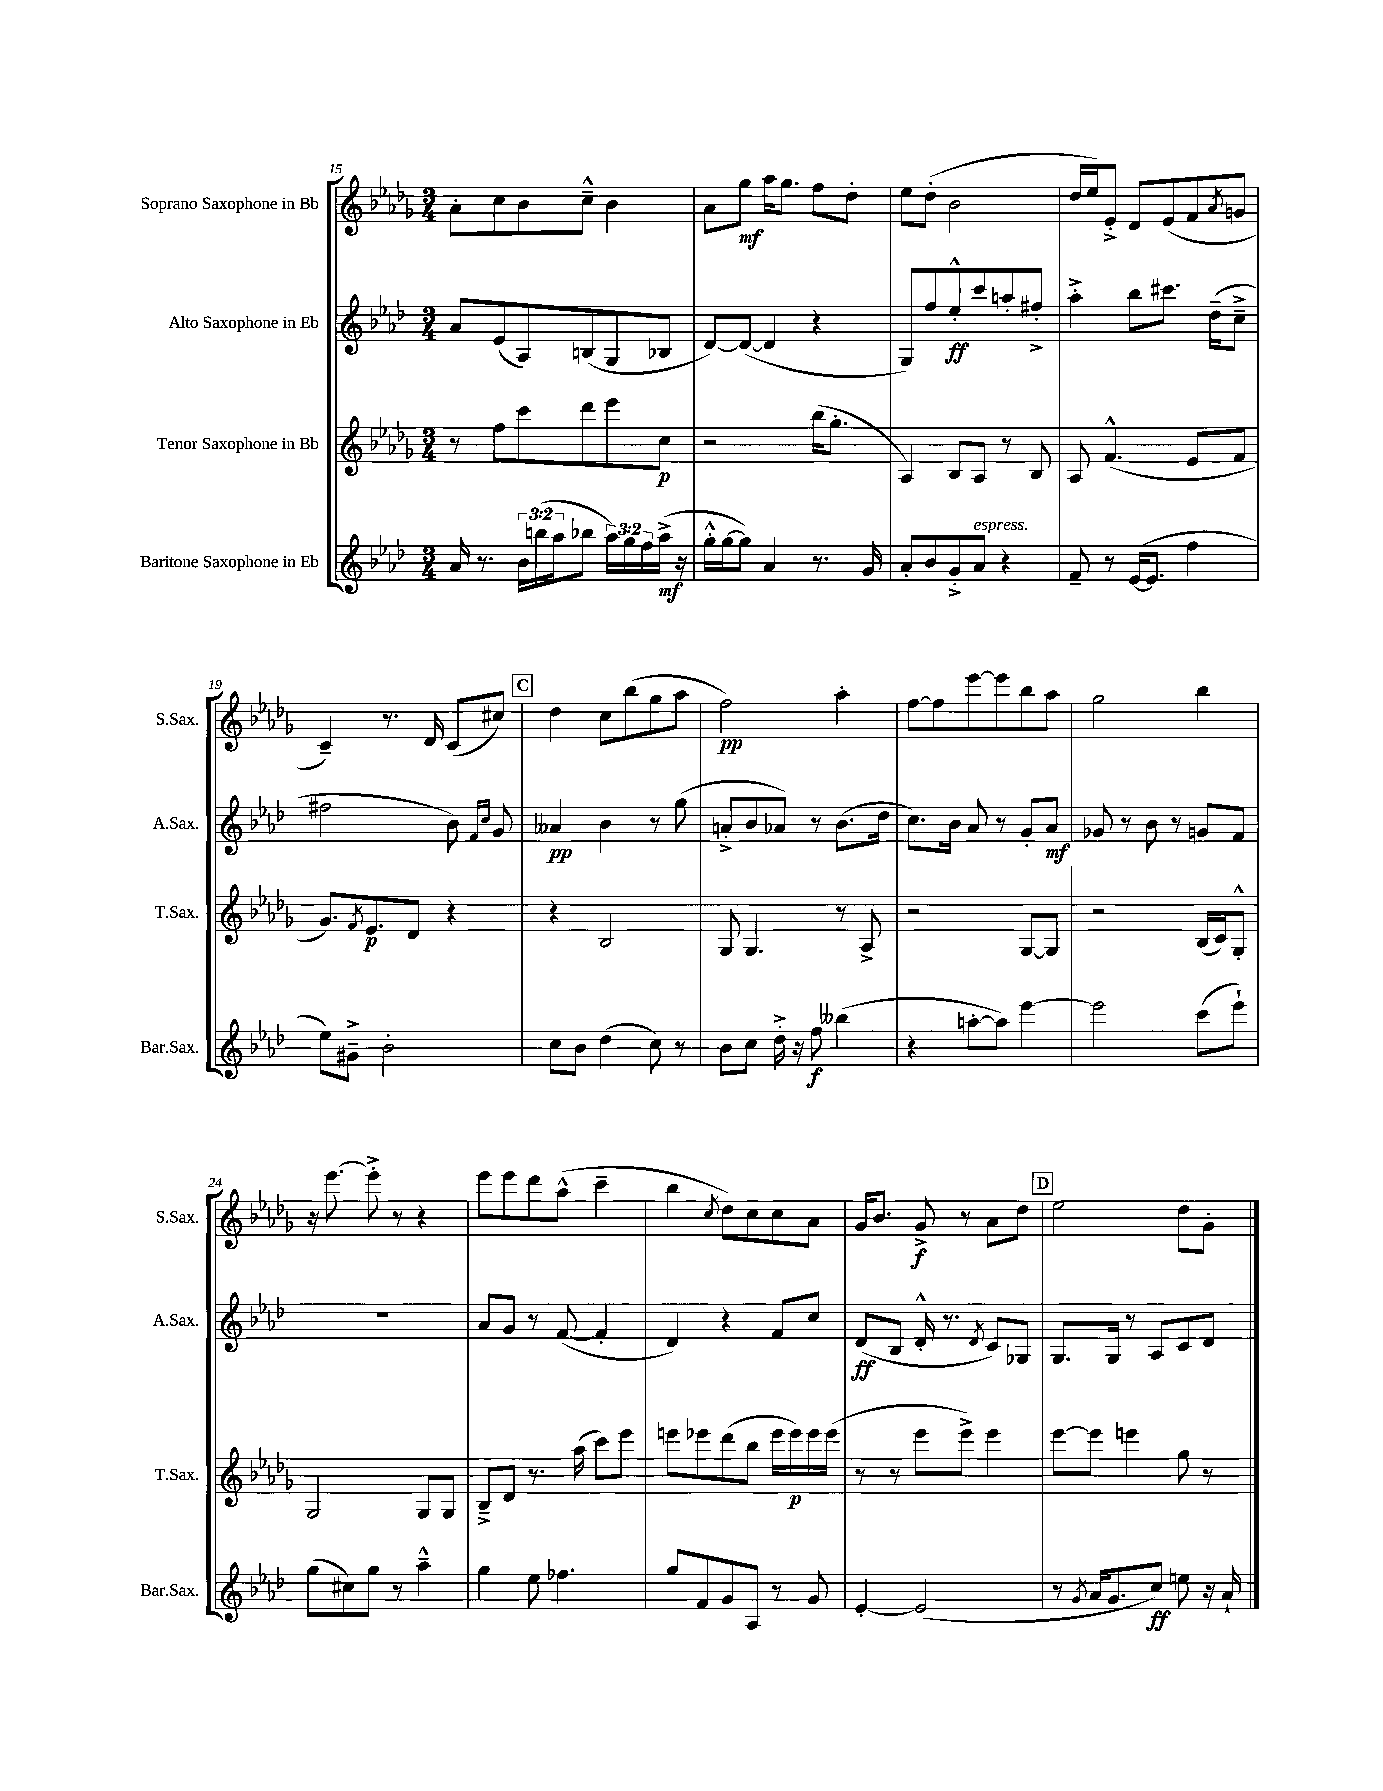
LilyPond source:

<<
\new StaffGroup <<
\new Staff = "s0" \with { instrumentName = "Soprano Saxophone in Bb" shortInstrumentName = "S.Sax." } {
    \clef treble \key des \major \numericTimeSignature \time 3/4
    aes'8-. c''8 bes'8 c''8---^ bes'4 |
    aes'8 ges''8\mf aes''16 ges''8. f''8 des''8-. |
    ees''8 des''8-.( bes'2 |
    des''16 ees''16) ees'8-.-> des'8 ees'8( f'8 \acciaccatura { aes'8 } g'8 |
    c'4--) r8. des'16 c'8( cis''8) |
    \mark \markup { \box "C" } des''4 c''8 bes''8( ges''8 aes''8 |
    f''2\pp) aes''4-. |
    f''8~ f''8 ees'''8~ ees'''8 bes''8 aes''8 |
    ges''2 bes''4 |
    r16 ees'''8.~ ees'''8-.-> r8 r4 |
    ees'''8 ees'''8 des'''8 aes''8-^( c'''4-- |
    bes''4 \acciaccatura { c''8 } des''8) c''8 c''8 aes'8 |
    ges'16 bes'8. ges'8->\f r8 aes'8 des''8 |
    \mark \markup { \box "D" } ees''2 des''8 ges'8-. \bar "|." |
}
\new Staff = "s1" \with { instrumentName = "Alto Saxophone in Eb" shortInstrumentName = "A.Sax." } {
    \clef treble \key aes \major \numericTimeSignature \time 3/4
    aes'8 ees'8( aes8) b8( g8 bes8 |
    des'8~) des'8~( des'4 r4 |
    g8) f''8 ees''8-.-^\ff c'''8 a''8-. fis''8-.-> |
    aes''4-.-> bes''8 cis'''8. des''16--( c''8---> |
    fis''2 bes'8) \grace { f'16 c''16 } g'8 |
    \mark \markup { \box "C" } aeses'4\pp bes'4 r8 g''8( |
    a'8-.-> bes'8 aes'8) r8 bes'8.( des''16 |
    c''8.) bes'16 aes'8 r8 g'8-. aes'8\mf |
    ges'8 r8 bes'8 r8 g'8 f'8 |
    R2. |
    aes'8 g'8 r8 f'8~( f'4-. |
    des'4) r4 f'8 c''8 |
    des'8\ff( bes8 des'16-.-^ r8. \acciaccatura { des'8 } c'8) ges8 |
    \mark \markup { \box "D" } g8. g16 r8 aes8 c'8 des'8 \bar "|." |
}
\new Staff = "s2" \with { instrumentName = "Tenor Saxophone in Bb" shortInstrumentName = "T.Sax." } {
    \clef treble \key des \major \numericTimeSignature \time 3/4
    r8 f''8 c'''8 des'''8 ees'''8 c''8\p |
    r2 bes''16( ges''8.-. |
    aes4) bes8 aes8 r8 bes8 |
    aes8 f'4.-^( ees'8 f'8 |
    ges'8.) \acciaccatura { f'8 } ees'8.\p des'8 r4 |
    \mark \markup { \box "C" } r4 bes2 |
    ges8 ges4. r8 aes8-> |
    r2 ges8~ ges8 |
    r2 bes16( c'16) ges8-.-^ |
    ges2 ges8 ges8 |
    bes8---> des'8 r8. aes''16( c'''8) ees'''8 |
    e'''8 ees'''8 des'''8( bes''8 ees'''16 ees'''16\p) ees'''16 ees'''16( |
    r8 r8 ees'''8 ees'''8->) ees'''4 |
    \mark \markup { \box "D" } ees'''8~ ees'''8 e'''4 ges''8 r8 \bar "|." |
}
\new Staff = "s3" \with { instrumentName = "Baritone Saxophone in Eb" shortInstrumentName = "Bar.Sax." } {
    \clef treble \key aes \major \numericTimeSignature \time 3/4 \override Staff.TupletNumber.text = #tuplet-number::calc-fraction-text
    aes'16 r8. \tuplet 3/2 { bes'16 b''16( aes''16 } bes''8 \tuplet 3/2 { aes''16) g''16 f''16 } aes''16->\mf( r16 |
    g''16-.-^ g''16~ g''8) aes'4 r8. g'16 |
    aes'8-. bes'8 g'8-.-> aes'8^\markup { \italic "espress." } r4 |
    f'8-- r8 ees'16~( ees'8. f''4 |
    ees''8) gis'8---> bes'2-. |
    \mark \markup { \box "C" } c''8 bes'8 des''4( c''8) r8 |
    bes'8 c''8 des''16-.-> r16 f''8\f beses''4( |
    r4 a''8~-. a''8) ees'''4~ |
    ees'''2 c'''8( ees'''8-!) |
    g''8( cis''8) g''8 r8 aes''4---^ |
    g''4 ees''8 fes''4. |
    g''8 f'8 g'8 aes8 r8 g'8 |
    ees'4~-. ees'2( |
    \mark \markup { \box "D" } r8 \acciaccatura { g'8 } aes'16 g'8. c''8\ff) e''8 r16 aes'16-! \bar "|." |
}
>>
>>
\layout { \context { \Score currentBarNumber = #15 } }
